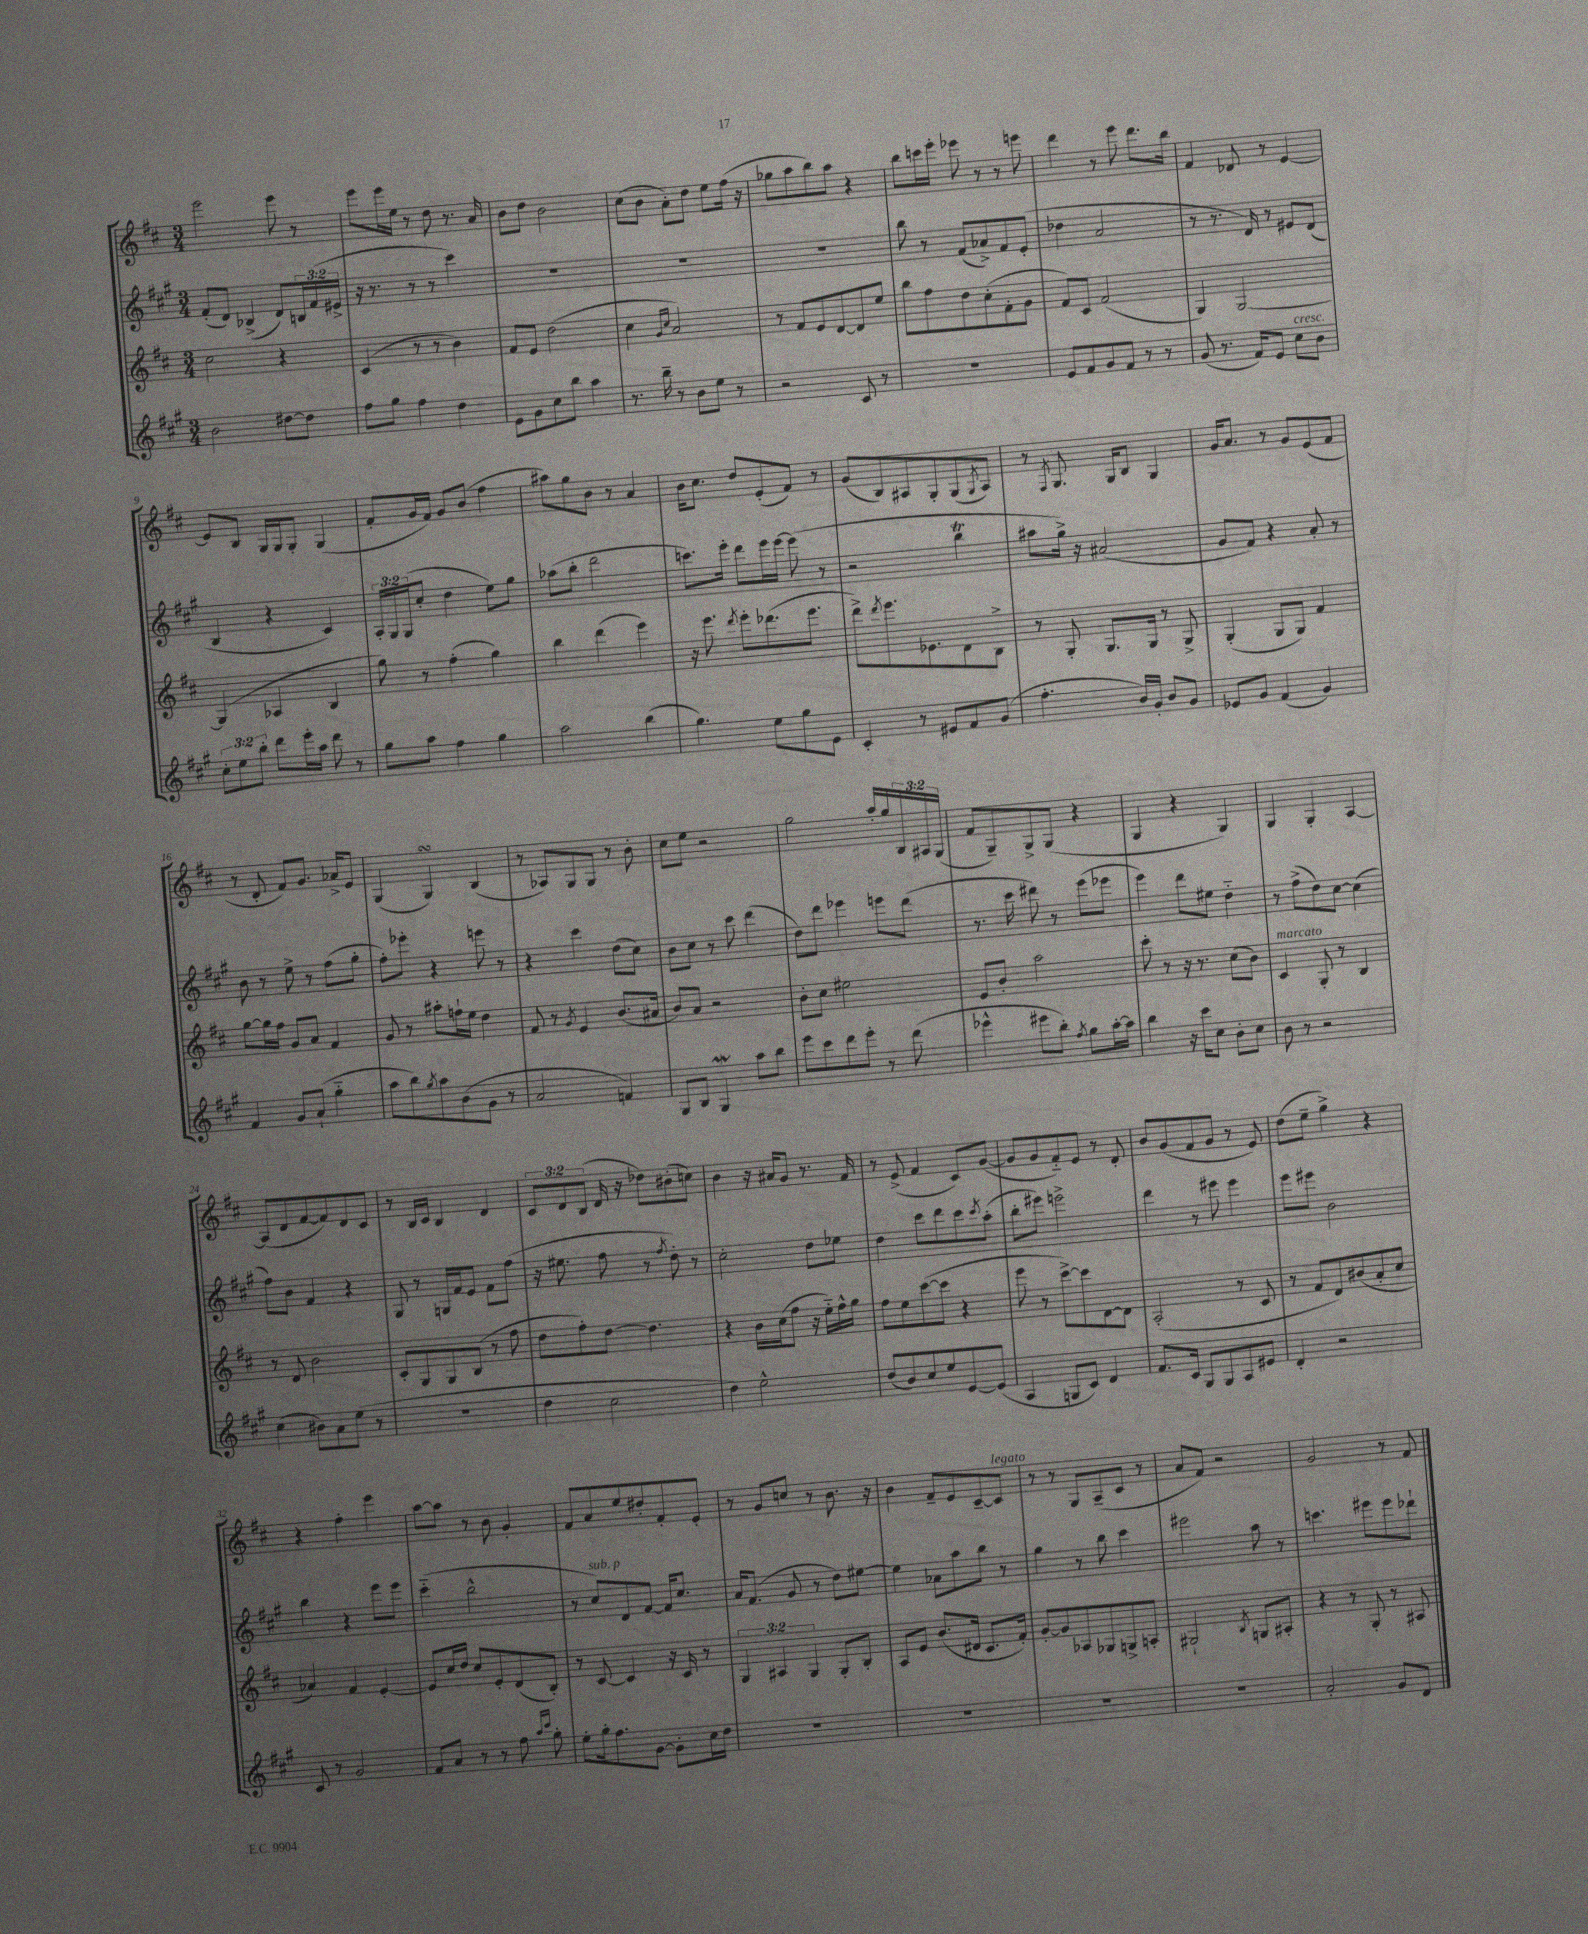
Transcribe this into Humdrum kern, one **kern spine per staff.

**kern	**kern	**kern	**kern
*staff4	*staff3	*staff2	*staff1
*clefG2	*clefG2	*clefG2	*clefG2
*k[f#c#g#]	*k[f#c#]	*k[f#c#g#]	*k[f#c#]
*M3/4	*M3/4	*M3/4	*M3/4
2b	2cc#	(8f#'	2eee
.	.	8d)	.
.	.	(4B-^	.
[8dd#	4r	8d)	8eee
8dd#]	.	24B	8r
.	.	(24f#	.
.	.	24e#^	.
=	=	=	=
8ff#	(4c#	16r	8eee
.	.	8.r	.
8gg#	.	.	16eee
.	.	.	16ee
4ff#	8r	8r	8r
.	8r	8r	8dd
4dd	4b)	4ccc#)	8.r
.	.	.	16a
=	=	=	=
8e	8f#	2.r	8b
8g#	8e	.	8dd
8cc#	(2dd	.	2b
8bb	.	.	.
4aa	.	.	.
=	=	=	=
8.r	4cc#	2.r	(8cc#
.	.	.	8b
16bb~	.	.	.
.	16qqg	.	.
.	16qqcc#	.	.
8r	2a)	.	8a')
8b	.	.	8dd
8ee	.	.	8ee
8r	.	.	(16ff#
.	.	.	16r
=	=	=	=
2r	8r	2.r	8gg-
.	8f#	.	8aa
.	8e	.	8bb)
.	[8d	.	8aa
8c#	8d]	.	4r
8r	8ee	.	.
=	=	=	=
2.r	8bb	8bb	8bb
.	8ff#	8r	16ccc
.	.	.	16eee'
.	8dd	(8f#	8eee-
.	(8cc#'	8a-^)	8r
.	8f#'	8f#	8r
.	8g	(8e'	8eee
=	=	=	=
8e	8f#)	4dd-	4ddd
8f#	8c#	.	.
8g#	(2f#	2a	8r
8f#	.	.	8eee
8r	.	.	8.ddd
8r	.	.	.
.	.	.	16bb
=	=	=	=
(8g#	4G)	8r	4f#
8.r	.	8.r	.
.	[2G	.	8d-
16f#)	.	16d)	.
8e	.	8r	8r
8cc#	.	8e#	[4e
8b	.	(8d	.
=	=	=	=
12cc#'	(4G]	4B	8e]
12ee	.	.	.
.	.	.	8B
12bb'	.	.	.
8ddd	4A-	4r	16G
.	.	.	16G
16eee'	.	.	8G'
16aa	.	.	.
8ddd	4B	4c#)	(4G
8r	.	.	.
=	=	=	=
8gg#	8gg)	24A'	8f#'
.	.	24G#	.
.	.	(24G#	.
8aa	8r	8cc#'	16g
.	.	.	16f#)
4ff#	(4ff#'	4dd	8g
.	.	.	(8b
4gg#	4gg)	8ee)	4ff#
.	.	8gg#	.
=	=	=	=
2aa	4bb	(8aa-	8aa#)
.	.	8bb'	8gg
.	(4ddd	2ddd	8b
.	.	.	8r
(4bb	4eee)	.	4a
=	=	=	=
4.gg#)	16r	8.ccc)	16b
.	8.eee	.	8.cc#
.	.	16eee'	.
.	8qddd	.	.
.	8eee'	8ddd	8dd
8ee	(8.ddd-	16eee	(8e'
.	.	[16eee	.
8gg#	.	(8eee]	8f#)
.	8.eee	.	.
8e	.	8r	8r
=	=	=	=
4c#'	8ddd^)	2r	(8g
.	8qddd	.	.
.	8.eee	.	8B)
8r	.	.	8A#
.	8.e-	.	.
8e#	.	.	8G'
8f#	8d	4bb	(8G
.	.	.	8qG
(8g#	8B^	.	8A#)
=	=	=	=
4.ff#'	8r	8aa#	8r
.	.	.	8qF#
.	8G'	16gg#^)	8.G
.	.	16r	.
.	8.G	(2a#	.
.	.	.	16G
16b)	.	.	8B
16g#'	16G	.	.
8b	8r	.	4G
8g#	8G^	.	.
=	=	=	=
8e-	(4G'	8g#	16g
.	.	.	8.a
8g#	.	8f#)	.
(4f#	8G	4r	8r
.	8G)	.	8g
4g#)	4f#	8a'	(8e
.	.	8r	8f#
=	=	=	=
4f#	[8gg	8b	8r
.	16gg]	8r	8d'
.	16ff#	.	.
8g#	8g	8ee^	8f#)
(8a`	8a	8r	8.g
4gg#'~	4f#	(8ff#	.
.	.	.	16a-^
.	.	8gg#'	8e
=	=	=	=
8aa	8g	8ff#')	(4G
8bb)	8r	8eee-'	.
8qgg#	.	.	.
8aa	8aa#'	4r	4G)
(8b	16ff`	.	.
.	16ee	.	.
8g#	4dd	8eee	(4B
8r	.	8r	.
=	=	=	=
2a	8f#	4r	8r
.	8r	.	8A-)
.	8qg	.	.
.	4e	4ccc#	8G
.	.	.	8G
4f)	(8.b	(8dd	8r
.	.	8cc#)	8b'
.	16a#	.	.
=	=	=	=
8G#	8b)	8b	8cc#
8B	8a	8cc#	8ee
4G#	2r	8r	2r
.	.	8ccc#	.
8aa	.	(4ddd	.
8bb	.	.	.
=	=	=	=
8eee	8b'	8dd)	2gg
8ccc#	8cc#	8ddd	.
8ddd	2ee#	4eee-	.
8eee'	.	.	.
8r	.	8eee	16aa'
.	.	.	16gg
(8ddd	.	(8ddd	24B
.	.	.	24A#
.	.	.	(24G
=	=	=	=
4eee-^^	8e	8.r	8f#
.	8b'	.	8G~)
.	.	16ccc#	.
8eee#	2aa	8ddd#)	8G^
8bb')	.	8r	(8G
8qff#	.	.	.
8gg#	.	(8eee	4r
[16aa'	.	8eee-	.
16aa]	.	.	.
=	=	=	=
4bb	8ccc#'	4eee)	4G
.	8r	.	.
16r	16r	8ddd	4r
16ccc#	8.r	.	.
8cc#	.	8ee#	.
8b'	(8cc#	4dd'~	4G)
8cc#	8b)	.	.
=	=	=	=
8b	4c#	8r	4G
8r	.	(8ff#^	.
2r	8G'	8dd)	4G'
.	8r	[8cc#	.
.	4B	(4cc#]	[4A
=	=	=	=
(4cc#	8r	8ff#)	(8A]
.	8d	8b	8d
8b#)	2b	4f#	[8f#
8a	.	.	8f#])
(8ee	.	4r	8d
8r	.	.	8c#
=	=	=	=
2.r	8c#'	8G#	8r
.	8G	8r	16B
.	.	.	16c#
.	8G	16G	4B
.	.	16f#	.
.	(8B	8e	.
.	8r	8f#	4d
.	8ff#	(8ff#	.
=	=	=	=
4dd	8dd	16r	12c#
.	.	8.ee#	.
.	.	.	12d
.	8ff#')	.	.
.	.	.	(12B
2cc#	[8dd	8ff#	16d
.	.	.	16r
.	4.dd]	8r	8dd-)
.	.	8qff#	.
.	.	8dd')	(8b#'
.	.	8r	8cc)
=	=	=	=
4dd)	4r	2cc#'	4b
2ee^^	16b	.	16r
.	(16cc#	.	16a#
.	8ff#	.	8g
.	16r	8dd	8.r
.	16ee'~)	.	.
.	16ff#^^	8ee-	.
.	16gg	.	16f#
=	=	=	=
(8dd	8ff#	4dd	8r
8b)	8ee	.	(8e^
8cc#	([8ccc#	8ccc#	4f#
8ee	8ccc#]	8ddd	.
[8e	4r	8ccc#	8c#)
.	.	8qccc#	.
(8e]	.	(8aa'	([8g
=	=	=	=
4A	8eee	8bb'	8g]
.	8r	8eee#)	8g
8G	[8ccc#^)	2eee^	8f#'~)
8c#)	8ccc#]	.	8e
4d	[8d	.	8r
.	8d]	.	8d'
=	=	=	=
8.f#	(2A'	4ddd	8b
.	.	.	(8g
16c#	.	.	.
8G#	.	8r	8f#
8G#	.	8eee#	8g
8A	8r	4eee#	8r
8e#	8c#	.	8e)
=	=	=	=
4d'	8r	8eee	(8dd
.	8f#	8eee#	8ee~
2r	8d)	2b	4gg^)
.	(8b#	.	.
.	8a'	.	4r
.	8cc#	.	.
=	=	=	=
8c#	4a-)	4bb	4r
8r	.	.	.
2g#	4f#	4r	4ff#'
.	[4e'	8eee	4eee
.	.	8eee	.
=	=	=	=
8f#	8e]	(4ccc#'~	[8aa
8a	16cc#	.	8aa]
.	16dd	.	.
8r	8cc#	2bb^^	8r
8r	8e'	.	8b
8ff#	(8d	.	4g'
16qqaa	.	.	.
16qqccc#	.	.	.
8gg#'	8B')	.	.
=	=	=	=
8ee'	8r	8r	8f#
16gg#'	[8c#	8cc#)	8a
8.ff#	.	.	.
.	4c#]	8d	8ee
[8g#	.	[8f#	8dd#'
8g#']	16r	16f#]	8f#'
.	16c#	8.cc#	.
16cc#	8r	.	8e'
16dd	.	.	.
=	=	=	=
2.r	6G	16a	8r
.	.	(8.f#	.
.	.	.	8g
.	6A#	.	.
.	.	8g#	8cc
.	6G	.	.
.	.	8r	8r
.	8G'	8dd)	8.b
.	8B'	[8ee#	.
.	.	.	16r
=	=	=	=
2.r	8A	4ee#]	4b
.	8e	.	.
.	(8.b	8a-	8f#~
.	.	8aa	8e
.	16d#	.	.
.	8.c#	8bb	[8c#~
.	.	8r	8c#]
.	16f#')	.	.
=	=	=	=
2.r	[8g'	4gg#	8r
.	8g]	.	8r
.	8A-	8r	8G
.	8G-	8bb	(8A~
.	8G^	4ccc#	8c#
.	8A'	.	8r
=	=	=	=
2.r	2G#`	2eee#	8a
.	.	.	8f#)
.	.	.	2r
.	8qB	.	.
.	8G	8aa	.
.	8A#'	8r	.
=	=	=	=
2a'	4r	4.ccc	2g
.	8r	.	.
.	8G'	8eee#	.
8g#	8r	8eee#	8r
8d	8A#	8ddd-`	8f#
==	==	==	==
*-	*-	*-	*-
